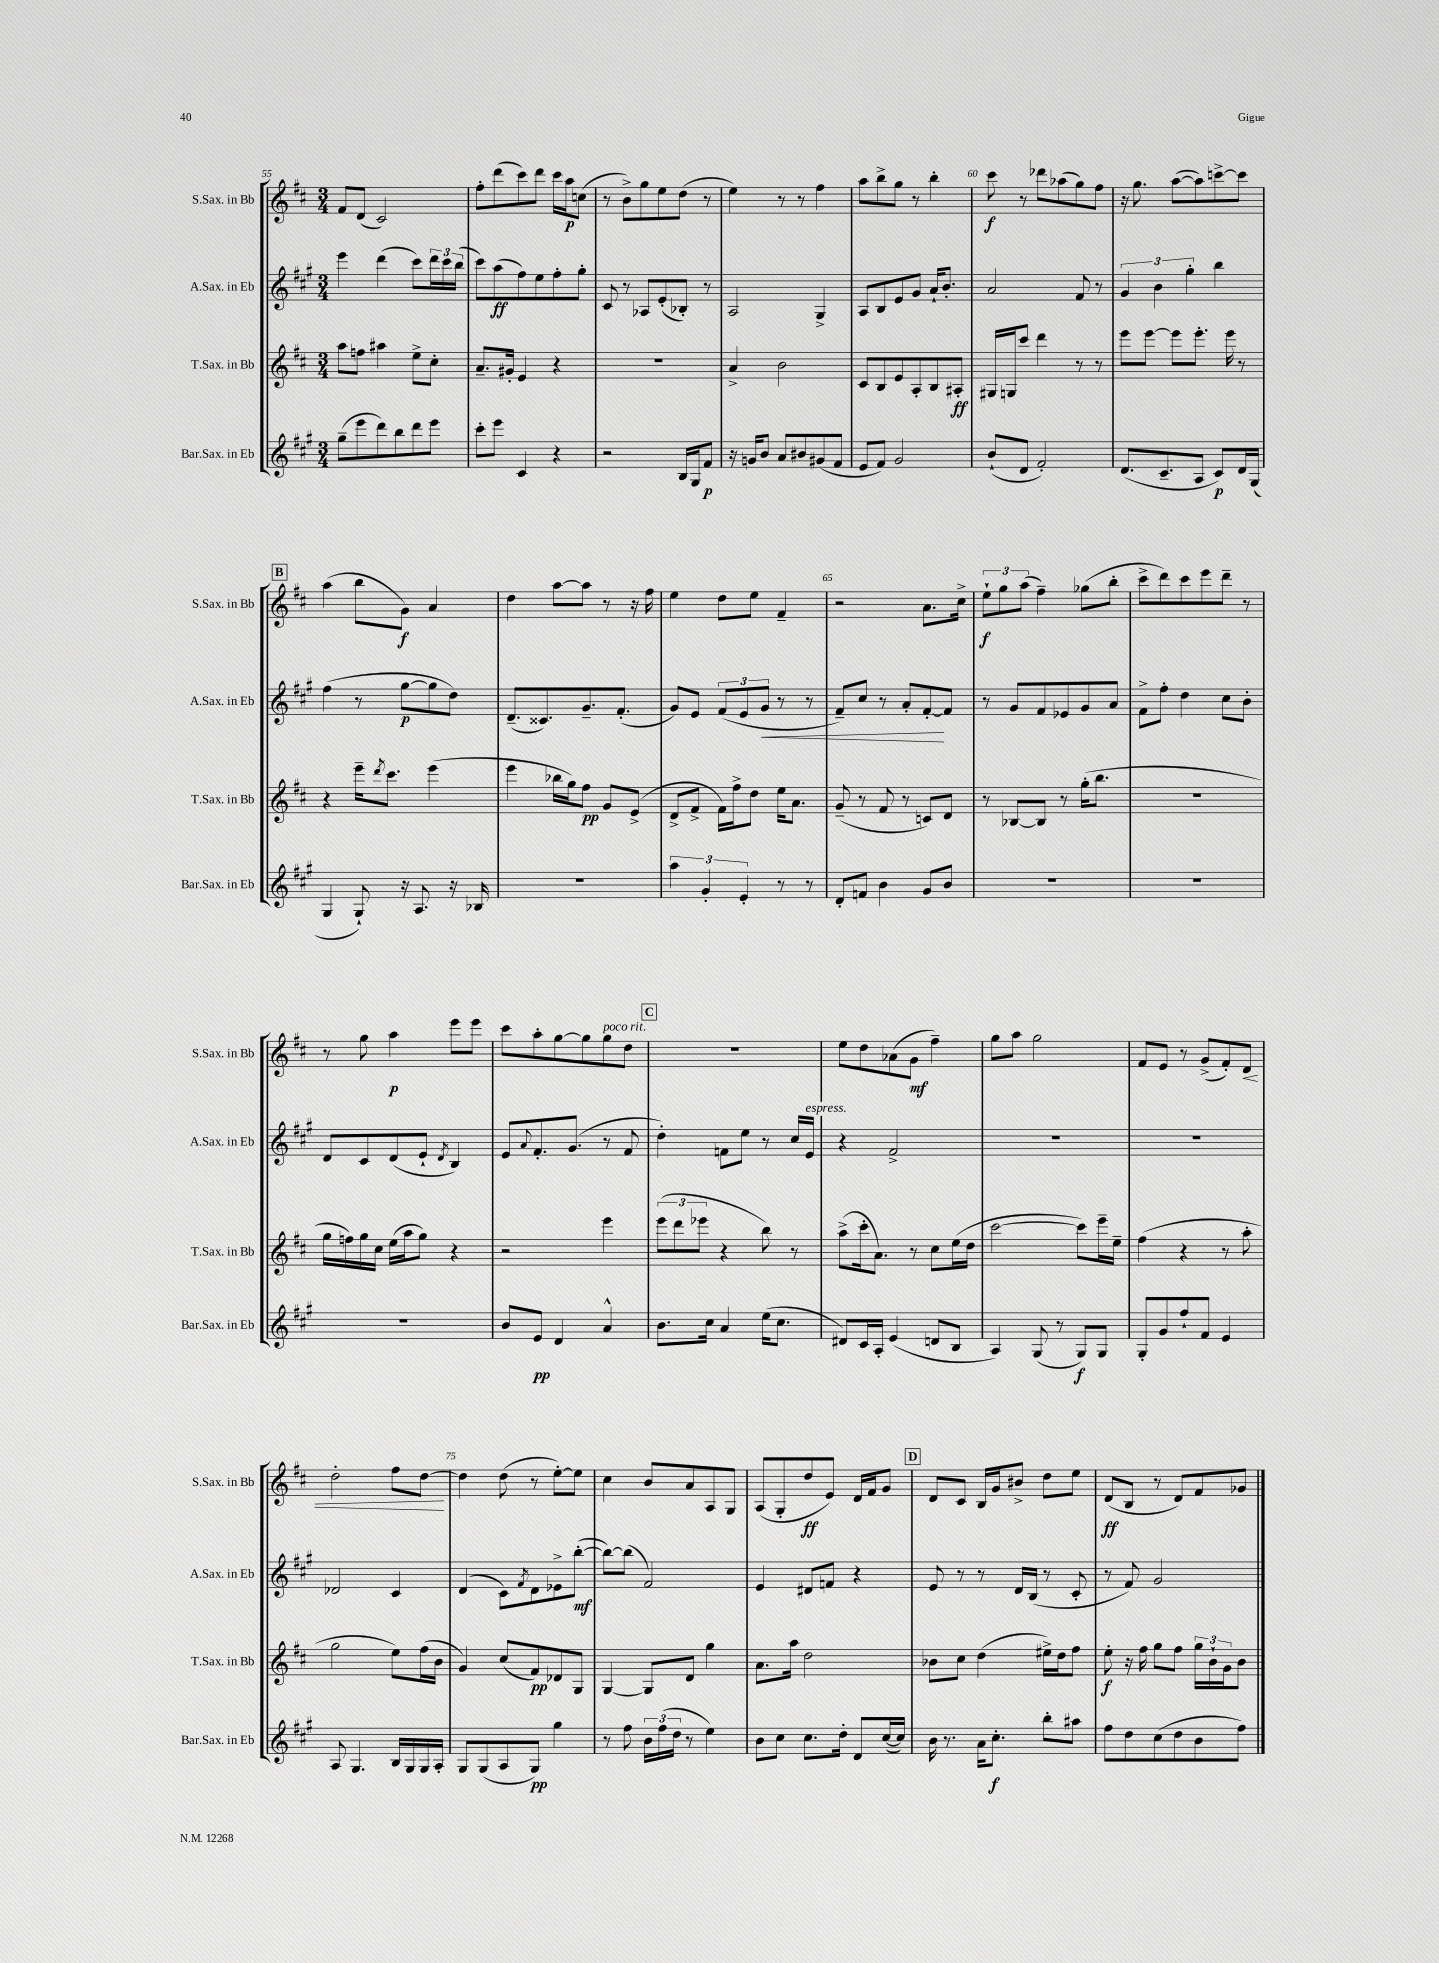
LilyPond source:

<<
\new StaffGroup <<
\new Staff = "s0" \with { instrumentName = "S.Sax. in Bb" shortInstrumentName = "S.Sax. in Bb" } {
    \clef treble \key d \major \numericTimeSignature \time 3/4
    fis'8 d'8( cis'2) |
    fis''8-. d'''8( cis'''8) d'''8 cis'''16 a''16\p c''8( |
    r8 b'8->) g''8 e''8 d''8( r8 |
    e''4) r8 r8 fis''4 |
    a''8 b''8-> g''8 r8 b''4-. |
    cis'''8\f r8 des'''8 aes''8( g''8) fis''8 |
    r16 g''8. a''8~( a''8) c'''8~-> c'''8 |
    \mark \markup { \box "B" } a''4( b''8 g'8\f) a'4 |
    d''4 a''8~ a''8 r8 r16 fis''16 |
    e''4 d''8 e''8 fis'4-- |
    r2 a'8. cis''16-> |
    \tuplet 3/2 { e''8-!\f g''8 a''8( } fis''4--) ges''8( b''8-. |
    cis'''8-> d'''8) cis'''8 e'''8 d'''8-- r8 |
    r8 g''8 a''4\p e'''8 e'''8 |
    cis'''8 a''8-. g''8~ g''8 g''8^\markup { \italic "poco rit." } d''8 |
    \mark \markup { \box "C" } R2. |
    e''8 d''8 aes'8( g'8\mf fis''4--) |
    g''8 a''8 g''2 |
    fis'8 e'8 r8 g'8->( fis'8-.) d'8\< |
    d''2-. fis''8 d''8~\! |
    d''4 d''8( r8 e''8~-.) e''8 |
    cis''4 b'8 a'8 a8 g8 |
    a8( g8-. d''8\ff e'8) d'16 fis'16 g'8 |
    \mark \markup { \box "D" } d'8 cis'8 b16 g'16 bis'8-> d''8 e''8 |
    d'8\ff( b8 r8 d'8) fis'8 ges'8 \bar "|." |
}
\new Staff = "s1" \with { instrumentName = "A.Sax. in Eb" shortInstrumentName = "A.Sax. in Eb" } {
    \clef treble \key a \major \numericTimeSignature \time 3/4
    e'''4 d'''4( cis'''8) \tuplet 3/2 { d'''16 cis'''16 b''16( } |
    cis'''8) a''8\ff( fis''8) e''8 fis''8-. gis''8-. |
    cis'8 r8 aes8 e'8-.( bes8-.) r8 |
    a2 gis4-> |
    a8 b8 e'8 gis'8 a'16-! b'8.-. |
    a'2 fis'8 r8 |
    \tuplet 3/2 { gis'4 b'4 gis''4-. } b''4 |
    \mark \markup { \box "B" } fis''4( r8 gis''8~\p gis''8 d''8) |
    d'8.--( cisis'8.) gis'8.-- fis'8.-.( |
    gis'8) e'8 \tuplet 3/2 { fis'8( e'8 gis'8\< } r8 r8 |
    fis'8--) cis''8 r8 a'8-. fis'8~-.\! fis'8 |
    r8 gis'8 fis'8 ees'8 gis'8 a'8 |
    fis'8-> fis''8-. d''4 cis''8 b'8-. |
    d'8 cis'8 d'8( e'8-! \acciaccatura { d'8 } b4) |
    e'8 \appoggiatura { a'8 } fis'8.-. gis'8.( r8 fis'8 |
    \mark \markup { \box "C" } d''4-.) f'8 e''8 r8 cis''16 e'16^\markup { \italic "espress." } |
    r4 fis'2-> |
    R2. |
    R2. |
    des'2 cis'4 |
    d'4( cis'8) \acciaccatura { fis'8 } d'8 ees'8-> b''8~-.\mf( |
    b''8~) b''8( fis'2) |
    e'4 dis'8 f'8 r4 |
    \mark \markup { \box "D" } e'8 r8 r8 d'16 b16( r8 cis'8-. |
    r8 fis'8) gis'2 \bar "|." |
}
\new Staff = "s2" \with { instrumentName = "T.Sax. in Bb" shortInstrumentName = "T.Sax. in Bb" } {
    \clef treble \key d \major \numericTimeSignature \time 3/4
    a''8 f''8 ais''4 e''8-> cis''8-. |
    a'8.-- gis'16-. e'4 r4 |
    r2. |
    a'4-> b'2 |
    cis'8 b8 e'8 a8-. b8 ais8-.\ff |
    gis16 g16 cis'''8 d'''4 r8 r8 |
    e'''8 e'''8~ e'''8 e'''8.-. e'''16 r8 |
    \mark \markup { \box "B" } r4 e'''16-- \acciaccatura { d'''8 } cis'''8. e'''4( |
    e'''4 bes''16 g''16) fis''8\pp g'8 e'8->( |
    d'8-> fis'8-> fis'16) fis''16-> d''8 e''16 a'8. |
    g'8--( r8 fis'8 r8 c'8) d'8 |
    r8 bes8~ bes8 r8 g''16-.( b''8. |
    R2. |
    g''16 f''16) g''16 cis''16 e''16( a''16 g''8) r4 |
    r2 e'''4 |
    \mark \markup { \box "C" } \tuplet 3/2 { e'''8( d'''8 ees'''8 } r4 b''8) r8 |
    a''8->( cis'''16-. a'8.) r8 cis''8 e''16( d''16 |
    cis'''2~ cis'''8) e'''16-- e''16-- |
    fis''4( r4 r8 a''8-. |
    g''2 e''8) fis''16( b'16 |
    g'4) cis''8( fis'8\pp) des'8 g8 |
    g4~ g8 d'8 g''4 |
    a'8. a''16 d''2 |
    \mark \markup { \box "D" } bes'8 cis''8 d''4( eis''16->) d''16 fis''8 |
    e''8-.\f r16 fis''16 g''8 fis''8 \tuplet 3/2 { g''16 b'16-! g'16 } b'8 \bar "|." |
}
\new Staff = "s3" \with { instrumentName = "Bar.Sax. in Eb" shortInstrumentName = "Bar.Sax. in Eb" } {
    \clef treble \key a \major \numericTimeSignature \time 3/4
    gis''8--( e'''8 d'''8) b''8 d'''8 e'''8 |
    cis'''8-. e'''8 cis'4 r4 |
    r2 b16 gis16 fis'8\p |
    r16 g'16 b'8 a'8 bis'8 gis'8( fis'8 |
    e'8 fis'8) gis'2 |
    b'8-!( d'8 fis'2-.) |
    d'8.( cis'8.-- a8 cis'8\p) d'16 gis16( |
    \mark \markup { \box "B" } gis4 gis8-!) r16 a8. r16 bes16 |
    R2. |
    \tuplet 3/2 { a''4 gis'4-. e'4-. } r8 r8 |
    d'8-. f'8 b'4 gis'8 b'8 |
    R2. |
    R2. |
    R2. |
    b'8 e'8\pp d'4 a'4-^ |
    \mark \markup { \box "C" } b'8. cis''16 a'4 e''16( cis''8. |
    dis'8) cis'16 a16-. e'4( d'8 b8 |
    a4) gis8( r8 gis8\f) gis8 |
    gis8-. gis'8 fis''8-! fis'8 e'4 |
    a8 gis4. b16 gis16 gis16 a16-. |
    gis8 gis8( a8 gis8\pp) gis''4 |
    r8 fis''8 \tuplet 3/2 { b'16 fis''16( d''16 } r8 e''4) |
    b'8 cis''8 cis''8. d''16-. d'8 cis''16~( cis''16) |
    \mark \markup { \box "D" } b'16 r8. a'16 cis''8.-.\f b''8-. ais''8 |
    fis''8 d''8 cis''8( d''8 b'8 fis''8) \bar "|." |
}
>>
>>
\layout { \context { \Score currentBarNumber = #55 \override BarNumber.break-visibility = ##(#f #t #t) barNumberVisibility = #(every-nth-bar-number-visible 5) } }
